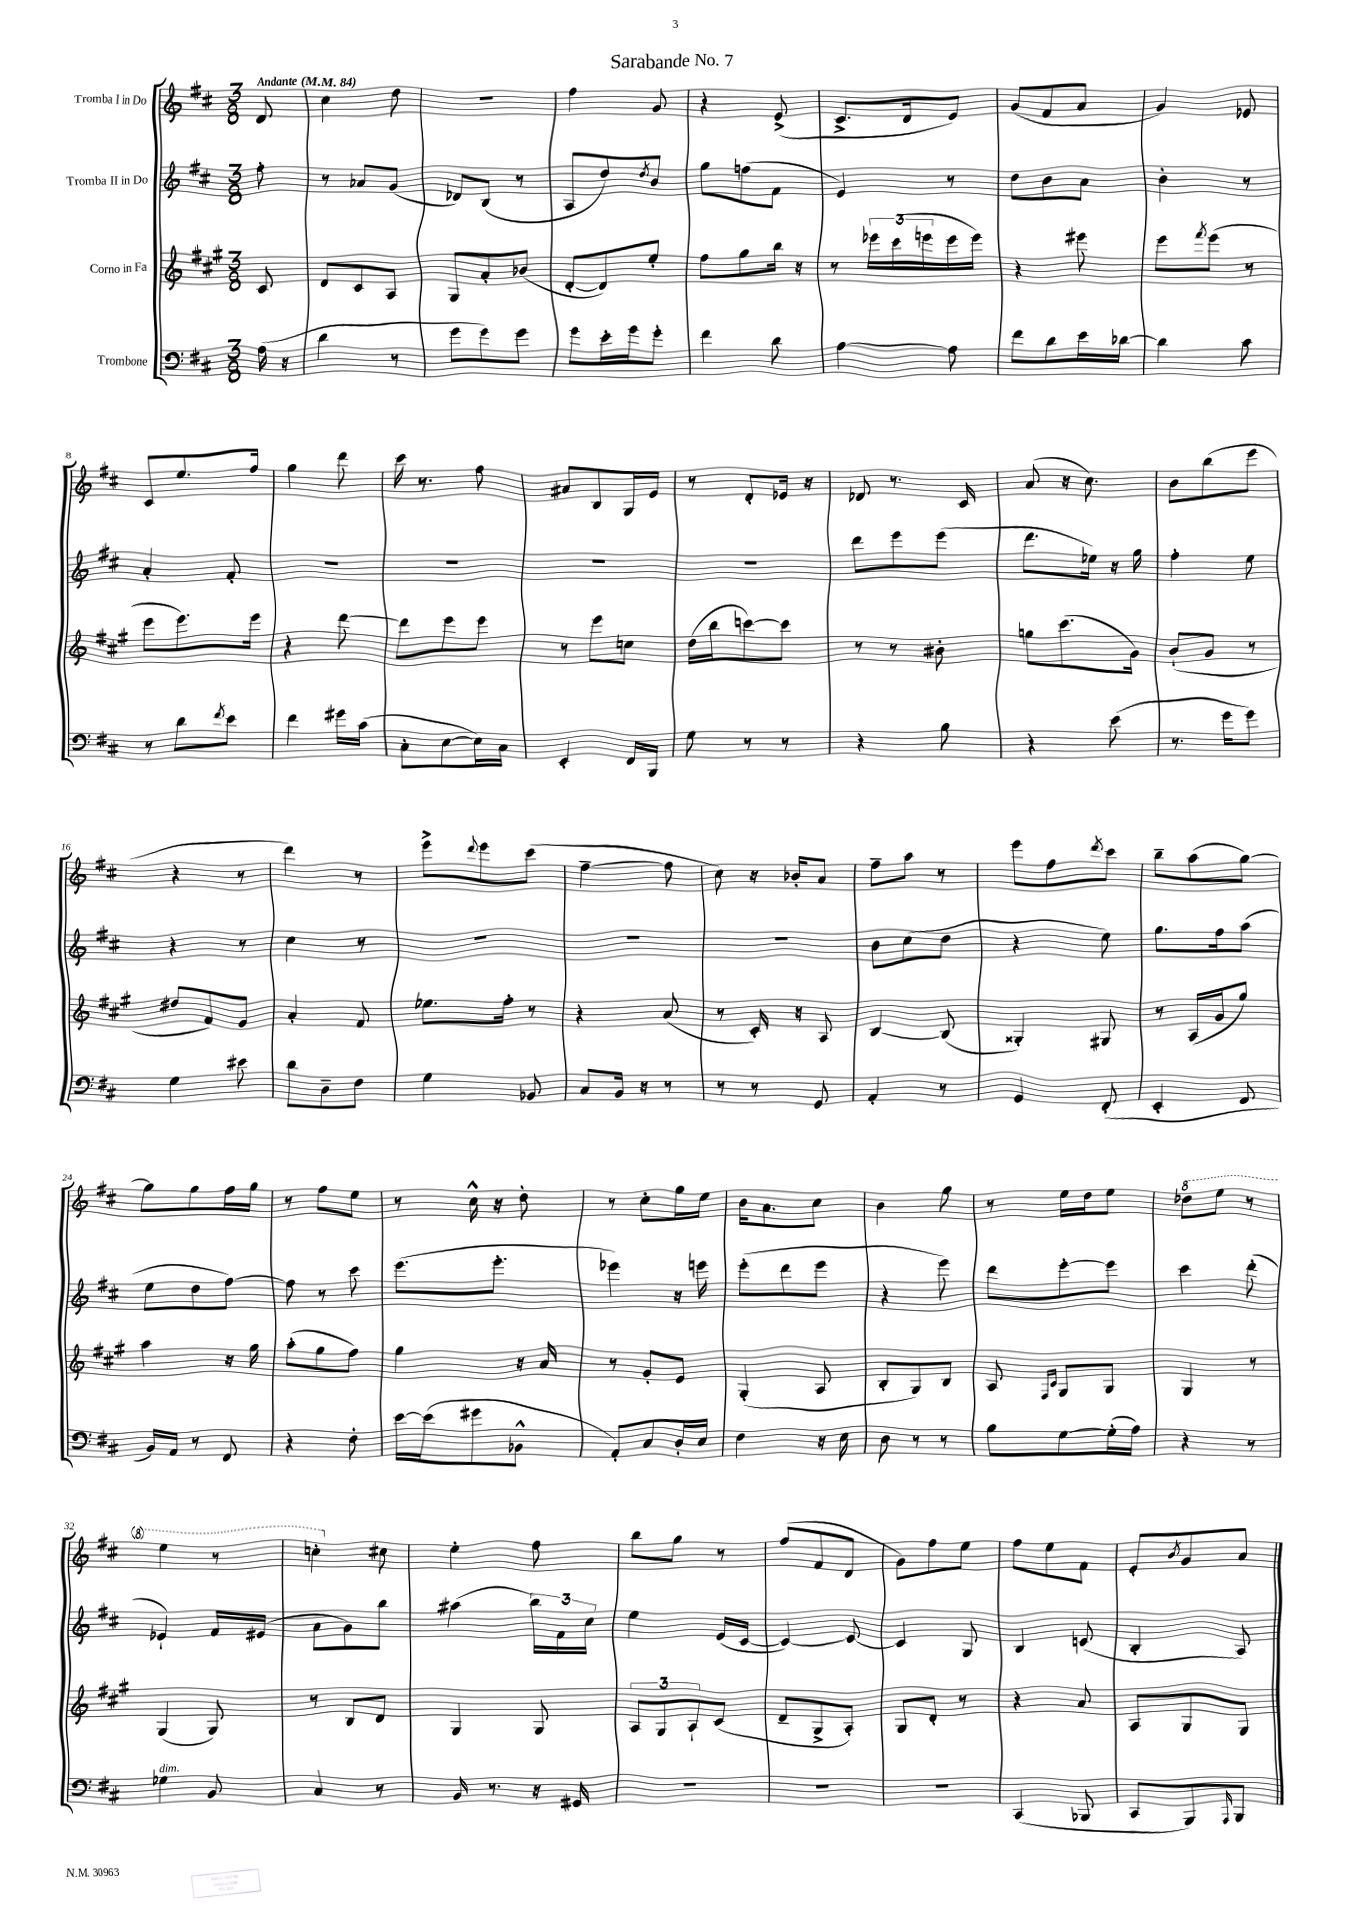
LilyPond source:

\header { title = "Sarabande No. 7" }
<<
\new StaffGroup <<
\new Staff = "s0" \with { instrumentName = "Tromba I in Do" } {
    \clef treble \key d \major \numericTimeSignature \time 3/8 \partial 8 \tempo "Andante" 4 = 84
    d'8 |
    cis''4 d''8 |
    R4. |
    fis''4 g'8 |
    r4 e'8->( |
    cis'8.-> d'16 e'8) |
    g'8( fis'8 a'8 |
    g'4) ees'8 |
    cis'8 e''8. fis''16 |
    g''4 d'''8 |
    cis'''16 r8. fis''8 |
    ais'8 b8 g16 e'16 |
    r8 d'8-. ees'16 r16 |
    des'8 r8. cis'16 |
    a'8( r16 cis''8.) |
    b'8 b''8( e'''8 |
    r4 r8 |
    d'''4) r8 |
    e'''8-> \appoggiatura { d'''8 } e'''8 cis'''8( |
    fis''4~-- fis''8 |
    cis''8) r16 bes'16-. a'8 |
    fis''8-- a''8 r8 |
    e'''8 fis''8 \acciaccatura { d'''8 } cis'''8 |
    b''8-- a''8( g''8~) |
    g''8 g''8 fis''16 g''16 |
    r8 fis''8 e''8 |
    r8 cis''16-^ r16 d''8-. |
    r8 cis''8-. g''16 e''16 |
    b'16 a'8. cis''8 |
    b'4 g''8 |
    r8 e''16 d''16 e''8 |
    \ottava #1 des'''8 e'''8 r8 |
    e'''4 r8 |
    c'''4-. \ottava #0 cis''!8 |
    e''4-. fis''8 |
    b''8 g''8 r8 |
    fis''8( fis'8 d'8 |
    g'8) fis''8 e''8 |
    fis''8 e''8 fis'8 |
    e'8-. \acciaccatura { b'8 } g'8 a'8 \bar "|." |
}
\new Staff = "s1" \with { instrumentName = "Tromba II in Do" } {
    \clef treble \key d \major \numericTimeSignature \time 3/8 \partial 8
    fis''8-. |
    r8 aes'8 g'8( |
    des'8) b8( r8 |
    a8 d''8) \acciaccatura { d''8 } b'8 |
    g''8 f''8( fis'8 |
    e'4) r8 |
    d''8 b'8 a'8 |
    b'4-. r8 |
    a'4-. fis'8-. |
    R4. |
    R4. |
    R4. |
    R4. |
    d'''8 e'''8 e'''8( |
    d'''8. ees''16) r16 g''16 |
    fis''4-. e''8 |
    r4 r8 |
    cis''4 r8 |
    R4. |
    R4. |
    R4. |
    b'8 cis''8( d''8 |
    r4 e''8) |
    g''8. fis''16 a''8( |
    e''8 d''8 fis''8~) |
    fis''8 r8 cis'''8 |
    e'''8.( e'''8.-. |
    ees'''4) r16 e'''16 |
    e'''8-.( d'''8 e'''8 |
    r4 e'''8) |
    d'''8 e'''8~-. e'''8 |
    cis'''4 d'''8-.( |
    ees'4-!) fis'16 eis'16( |
    a'8 g'8) b''8 |
    ais''4( \tuplet 3/2 { b''16) fis'16 cis''16 } |
    e''4 e'16( cis'16~ |
    cis'4~) cis'8~ |
    cis'4 g8 |
    b4 c'8( |
    b4-. a8) \bar "|." |
}
\new Staff = "s2" \with { instrumentName = "Corno in Fa" } {
    \clef treble \key a \major \numericTimeSignature \time 3/8 \partial 8
    cis'8 |
    d'8 cis'8 a8 |
    gis8 a'8-. bes'8( |
    d'8~-. d'8) e''8-. |
    fis''8 gis''8 b''16 r16 |
    r8 \tuplet 3/2 { ees'''16 cis'''16( e'''16 } e'''16 e'''16) |
    r4 eis'''8 |
    e'''8 \acciaccatura { fis'''8 } e'''8( r8 |
    e'''8 e'''8.) e'''16 |
    r4 d'''8~ |
    d'''8 e'''8 e'''8 |
    r8 e'''8 c''8 |
    d''16( b''16 c'''8~) c'''8 |
    r8 r8 bis'8-. |
    g''8 cis'''8.( gis'16) |
    b'8-!( gis'8 r8 |
    dis''8 fis'8) gis'8 |
    a'4-. fis'8 |
    ees''8. fis''16-. r8 |
    r4 a'8( |
    r8 cis'16-.) r16 a8 |
    b4~ b8( |
    gisis4-.) gis8 |
    r8 a16( gis'16 gis''8) |
    a''4 r16 gis''16 |
    a''8-.( gis''8 fis''8) |
    gis''4 r16 a'16 |
    r8 gis'8-. e'8 |
    gis4-.( a8 |
    b8-. gis8) b8 |
    a8 \grace { fis16 cis'16 } gis8 gis8 |
    gis4 r8 |
    gis4( gis8) |
    r8 b8 d'8 |
    gis4 gis8 |
    \tuplet 3/2 { a8 gis8 a8-! } cis'8( |
    d'8-- gis8-> a8-.) |
    gis8 d'8-. r8 |
    r4 a'8 |
    a8 gis8 gis8 \bar "|." |
}
\new Staff = "s3" \with { instrumentName = "Trombone" } {
    \clef bass \key d \major \numericTimeSignature \time 3/8 \partial 8
    a16( r16 |
    d'4 r8 |
    g'8 g'8) g'8 |
    g'8 e'16-. g'16 g'8-. |
    fis'4 d'8 |
    a4~ a8 |
    fis'8 d'8 e'16 des'16~ |
    des'4 cis'8 |
    r8 d'8 \acciaccatura { fis'8 } e'8 |
    fis'4 gis'16 cis'16( |
    cis8-. e8~ e16) cis16 |
    e,4-. fis,16 b,,16 |
    g8 r8 r8 |
    r4 b8 |
    r4 e'8( |
    r8. g'16 g'8) |
    g4 eis'8 |
    d'8 d8-- fis8 |
    g4 bes,8 |
    cis8 b,16 r16 r8 |
    r8 r8 g,8 |
    a,4-. r8 |
    g,4 fis,8-.( |
    e,4-. fis,8 |
    b,16) a,16 r8 fis,8 |
    r4 fis8-. |
    e'16~ e'16( gis'8 bes,8-^ |
    a,8-.) cis8 d16-. e16 |
    fis4 r16 e16 |
    d8 r8 r8 |
    b8 g8~ g16-.( a16) |
    r4 r8 |
    ges4^\markup { \italic "dim." } b,8 |
    cis4 r8 |
    b,16 r8. r16 gis,16 |
    R4. |
    R4. |
    R4. |
    cis,4( bes,,8 |
    cis,8 b,,8) \grace { a,,16 } b,,8 \bar "|." |
}
>>
>>
